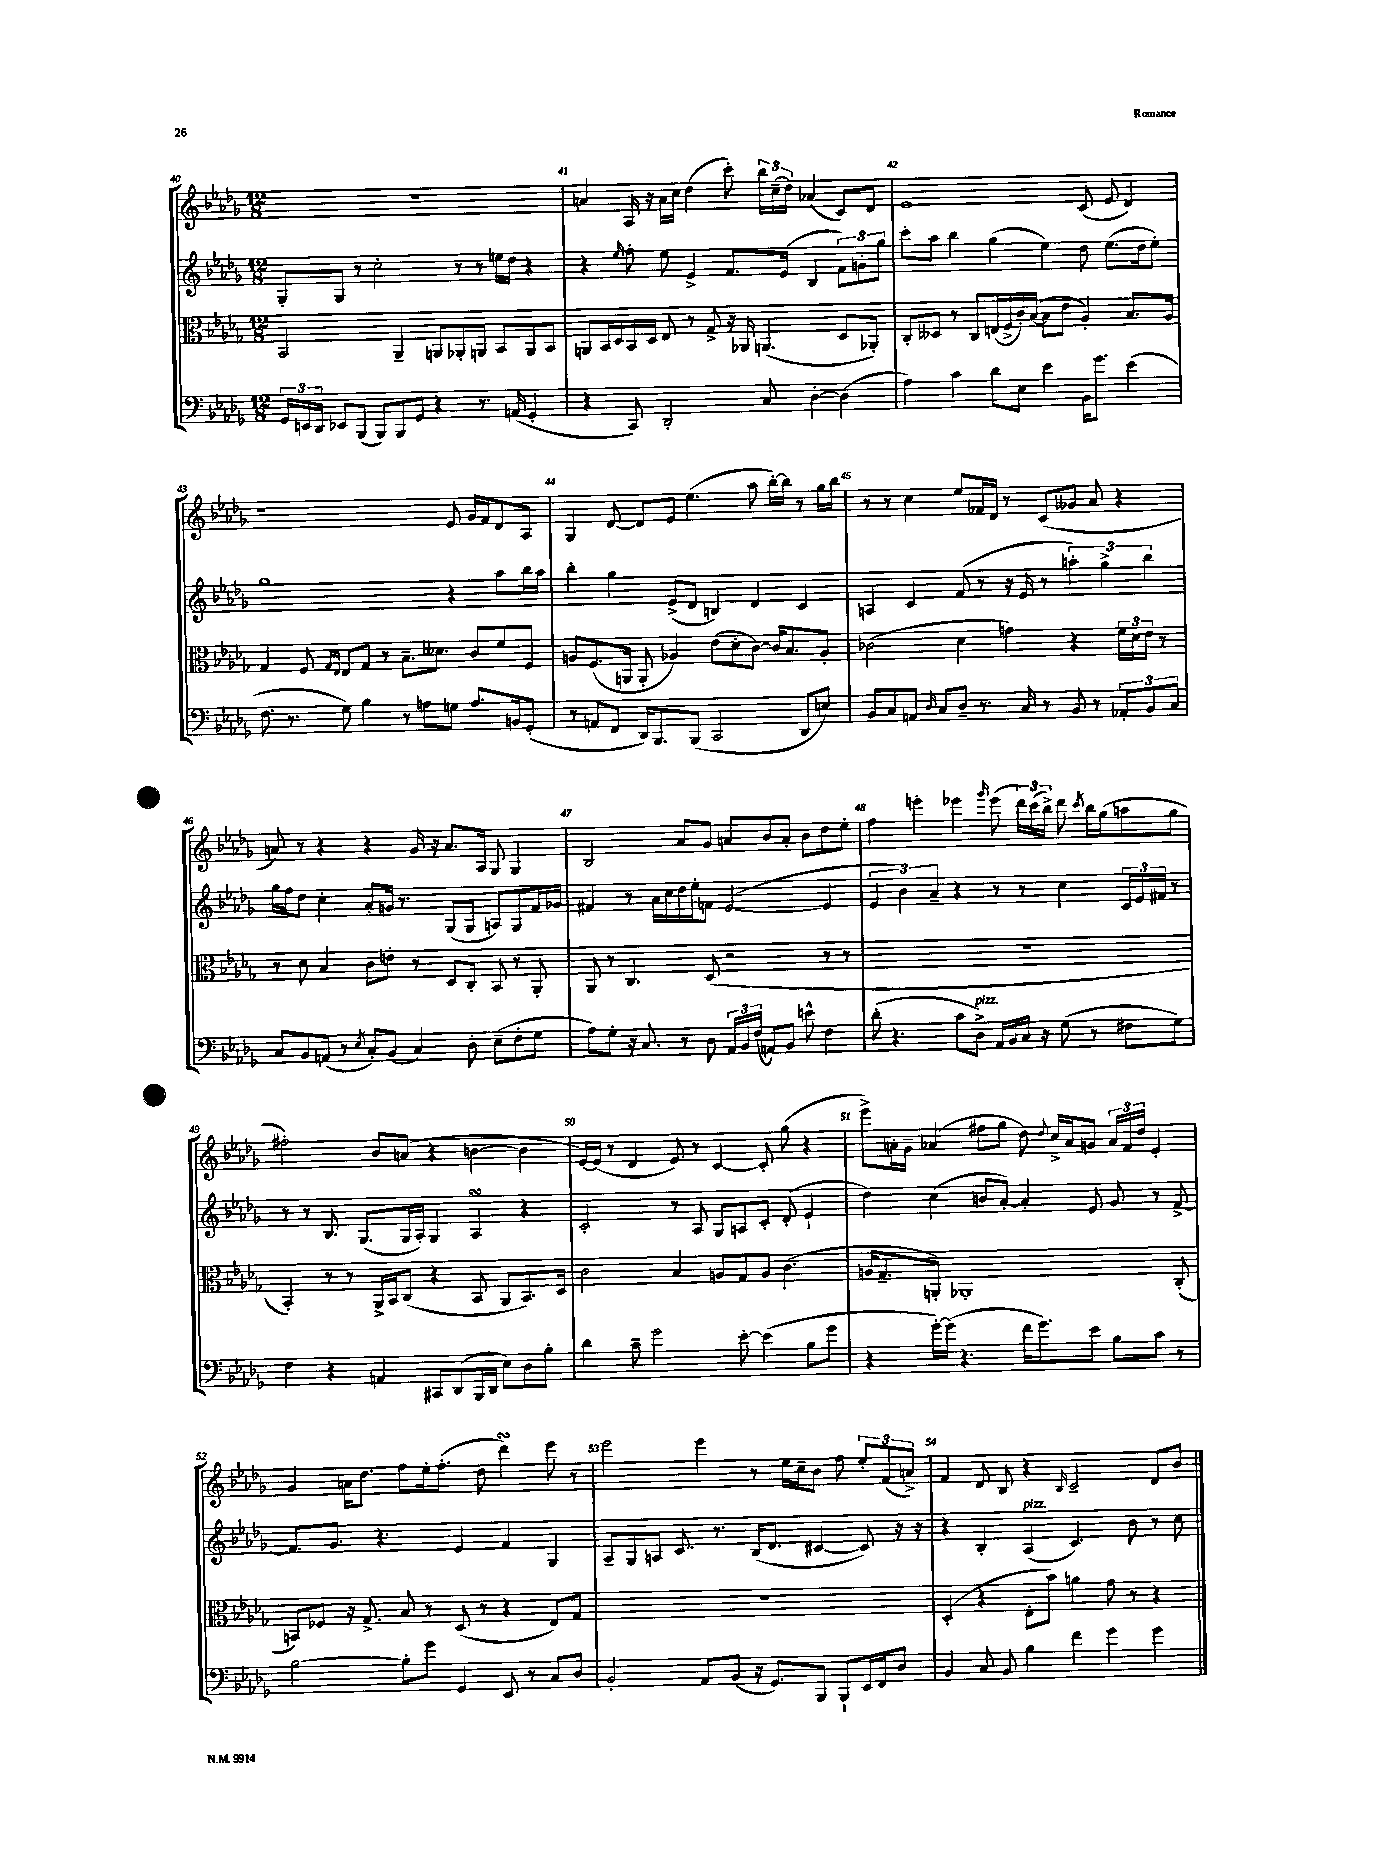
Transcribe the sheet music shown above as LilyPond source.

<<
\new StaffGroup <<
\new Staff = "s0" {
    \clef treble \key des \major \numericTimeSignature \time 12/8
    \autoBeamOff R1. |
    a'4 aes16 r16 a'16[ c''16] des''4( c'''8-.) \tuplet 3/2 { bes''16[ c''16--( des''16]) } aes'4( c'8[) des'8] |
    ees'1 c'8( ees'8 des'4) |
    r1 ees'8 ges'16[ f'16 des'8 aes8] |
    ges4 des'8~ des'8[ ees'8] ees''4.( aes''8 bes''16[~-.) bes''16] r8 ges''16[ bes''16] |
    r8 r8 c''4 ees''8[ fes'16 des'16] r8 c'8[( geses'8] aes'8 r4 |
    a'8) r8 r4 r4 ges'16 r16 a'8.[ aes16] ges8 ges4 |
    bes2 aes'8[ ges'8] a'8[ bes'8 a'8]-. bes'8[ des''8 ees''8]-. |
    f''4 e'''4-. ees'''4 \grace { ges'''16 } ees'''8( \tuplet 3/2 { des'''16[) c'''16( bes''16]->) } des'''8 \acciaccatura { c'''8 } bes''16[ ges''16( a''8 ges''8] |
    fis''2-.) bes'8[ a'8]( r4 b'4~ b'4 |
    ees'16[~) ees'16]( r8 des'4 ees'8) r8 c'4~ c'8-. ges''8( r4 |
    ees'''8[->) a'16-. ges'16]-- aes'4( fis''8[ ges''8] des''8) \appoggiatura { des''8 } c''16[-> aes'16 g'8] \tuplet 3/2 { aes'16[ f'16 des''16] } ees'4-. |
    ges'4 a'16[ des''8.] f''8[ ees''16-. f''8.]-.( des''8 des'''4\turn) ees'''8 r8 |
    ees'''2 ees'''4 r8 ees''16[ c''16-- bes'8] f''8 \tuplet 3/2 { ees''8[-. f'8( a'8]->) } |
    f'4 des'8 bes8 r4 \grace { bes16 } c'2-- des'8[ bes'8] \bar "|." |
}
\new Staff = "s1" {
    \clef treble \key des \major \numericTimeSignature \time 12/8
    \autoBeamOff ges8[-. ges8] r8 c''2-. r8 r8 e''16[ des''16] r4 |
    r4 \grace { ees''16 } f''8-. ees''8 ees'4-> f'8.[ ees'16]( bes4 \tuplet 3/2 { f'8[) g'8-. ges''8] } |
    c'''8[-. aes''8] bes''4 ges''4( ees''4) des''8 ees''8.[( des''16 ees''8]-.) |
    ges''1 r4 aes''8[ bes''16 aes''16] |
    bes''4-. ges''4 ees'8[->( des'8] b4) des'4 c'4 |
    a4 c'4 f'8( r8 r16 ees'16 r8 \tuplet 3/2 { a''4-.) ges''4-> bes''4 } |
    ges''16[ f''16 des''8] c''4-. aes'8[-. g'16] r8. ges8[( ges8] a8[) ges8 f'16 ges'16] |
    fis'4 r8 aes'16[ c''16 des''16 ees''16-. f'8] ees'2~( ees'4 |
    \tuplet 3/2 { ees'4 bes'4) aes'4-- } r4 r8 r8 c''4 \tuplet 3/2 { c'16[ ees'16 fis'16] } r8 |
    r8 r8 bes8. ges8.[( ges16 aes16]-.) ges4 aes4\turn r4 |
    c'2-. r8 aes8 ges8[ a8 c'8]-. des'8-.( ees'4-! |
    des''4) c''4( b'8[ aes'8]~-.) aes'4-. ees'8 ges'8 r8 f'8~-> |
    f'8.[ ges'8.] r4. ees'4 f'4 ges4 |
    aes8[-- ges8 a8] c'8. r8. bes16[( des'8.] cis'4~ cis'8) r16 r16 |
    r4 bes4-. aes4^\markup { \italic "pizz." }( c'4.) bes'8 r8 c''8 \bar "|." |
}
\new Staff = "s2" {
    \clef alto \key des \major \numericTimeSignature \time 12/8
    \autoBeamOff bes,2 aes,4-- a,8[ aes,8-. a,8] bes,8[ a,8 bes,8] |
    a,8[ bes,16 des16 bes,16 des16] ees8 r8 ges8-> r16 aes,16 a,4.( des8[ aes,8]-.) |
    c8[-. deses8] r8 c8[ e16( f16-> c'16-.) bes16]~( bes8[ ees'8] aes4-.) bes8.[ aes16] |
    ges4 f8 \grace { ges16[ ees16] } ees8[ ges8] r8 bes8.[-- deses'8.] c'8[ f'8 f8] |
    a8[ f8.( a,16] a,8-. aes4) ees'8[( des'8-. c'8]~) c'16[ bes8. aes8]-. |
    ces'2( des'4 g'4) r4 \tuplet 3/2 { f'16[ des'16 ees'16] } r8 |
    r8 des'8 bes4 c'8[ e'8]-. r8 des8[ c8]-. bes,8 r8 aes,8-. |
    aes,8 r8 c4. des8( r2 r8 r8 |
    R1. |
    bes,4-.) r8 r8 aes,16[-> bes,16 c8]( r4 bes,8 aes,8[ bes,8.) des16] |
    c'2 bes4 a8[ ges8 a8] c'4.( |
    a16[ ges8.-- a,8]-.) aes,1-. c8-.( |
    b,8[) fes8] r16 ges8.-> bes8 r8 des8( r8 r4 ees8[) ges8] |
    R1. |
    des4-.( r4 ees8[-. bes'8]) a'4 ges'8 r8 r4 \bar "|." |
}
\new Staff = "s3" {
    \clef bass \key des \major \numericTimeSignature \time 12/8
    \autoBeamOff \tuplet 3/2 { ges,16[ e,16 des,16] } ees,8[ bes,,8]( bes,,8[) bes,,8 ges,8] r4 r8. a,16( ges,4-. |
    r4 c,8) des,2-. c8 des4~-. des4( |
    aes4) c'4 des'8[ ees8] ees'4 bes,16[ ges'8.] ees'4( |
    f8. r8. ges8) bes4 r8 a8[ g8] a8.[ b,16 ges,8]-.( |
    r8 a,8[ f,8] des,16[) bes,,8. bes,,8]( c,2 des,8[ e8]) |
    bes,8[ c8 a,8] \grace { des16 } c8[ des8]-- r8. c16 r8 bes,8 r8 \tuplet 3/2 { aes,8[-. bes,8 c8] } |
    c8[ bes,8 a,8]( r8 \acciaccatura { ees8 } c8[-.) bes,8]( c4) des8-. ees8[--( f8-. ges8] |
    aes8[) ges8]-. r16 c8. r8 des8 \tuplet 3/2 { aes,16[ bes,16 f16]( } a,8[) bes,8] e'8-^ f4 |
    des'8-.( r4. c'8[ des8]->^\markup { \italic "pizz." }) aes,16[ bes,16 c16] r16 ges8( r8 fis8[ ges8]) |
    f4 r4 a,4 cis,8[ des,8( bes,,16 des,16] ees8[) des8 bes8]-. |
    des'4 c'8-- ges'2 ees'8~-. ees'4( bes8[ ges'8] |
    r4 ges'16[~-.) ges'16]( r4. f'16[ ges'8.) ees'8] bes8[ c'8] r8 |
    bes2~ bes8[-. ges'8] ges,4 ees,8 r8 c8[ des8] |
    bes,2-. aes,8[ bes,8]( r16 ges,8.[) bes,,8] bes,,8[-! ees,16 f,16 des8] |
    bes,4 c8 bes,8 bes4 f'4 ges'4 ges'4 \bar "|." |
}
>>
>>
\layout { \context { \Score currentBarNumber = #40 \override BarNumber.break-visibility = ##(#f #t #t) barNumberVisibility = #all-bar-numbers-visible } }
